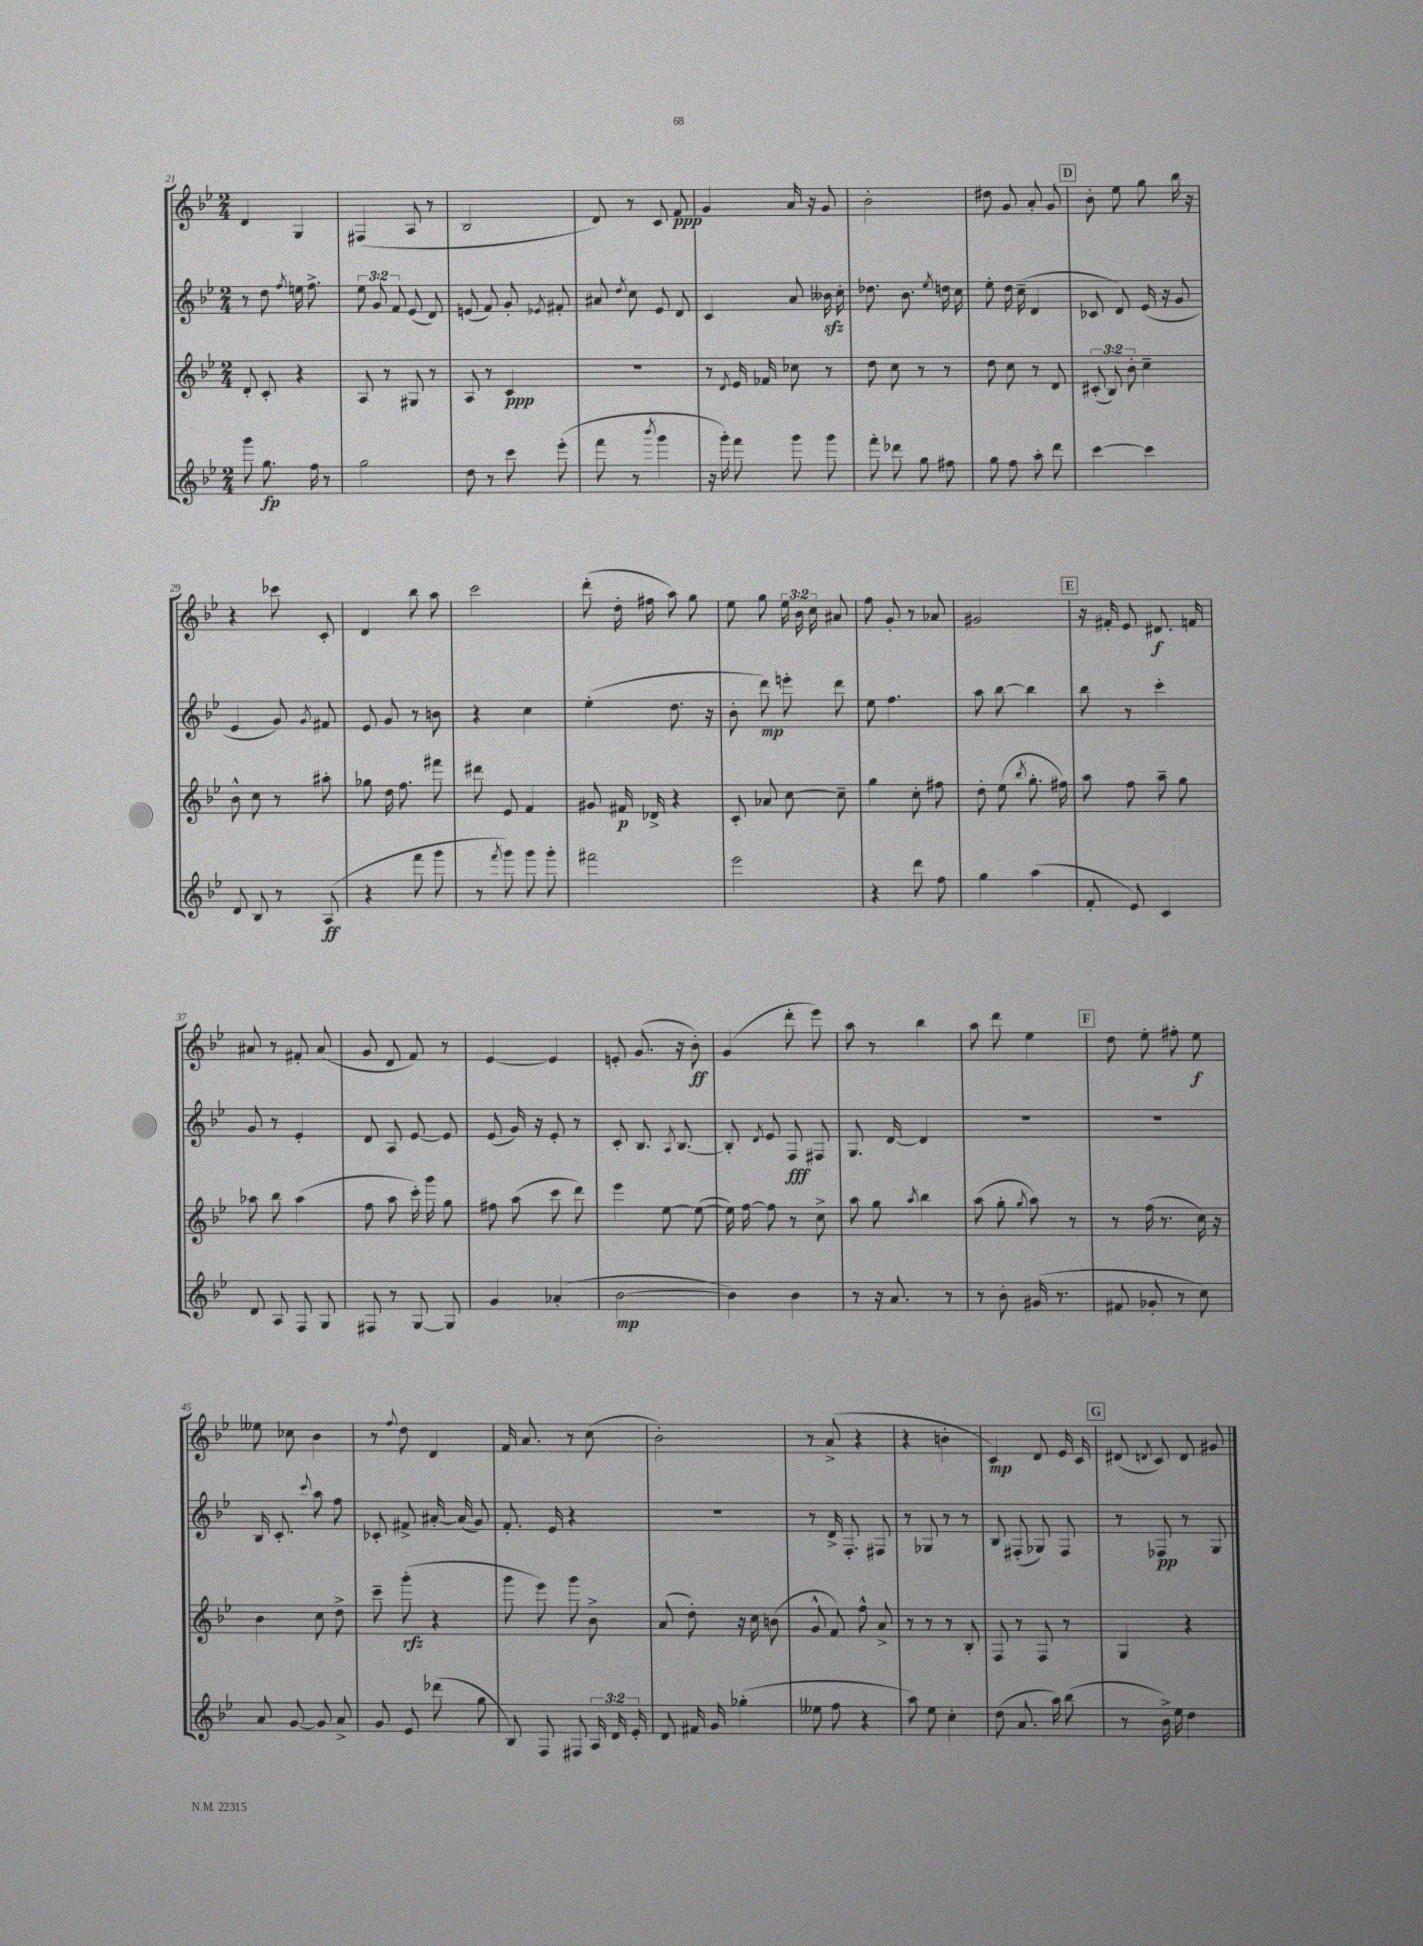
<<
\new StaffGroup <<
\new Staff = "s0" {
    \clef treble \key bes \major \numericTimeSignature \time 2/4 \override Staff.TupletNumber.text = #tuplet-number::calc-fraction-text
    \autoBeamOff d'4 g4 |
    fis4( a8 r8 |
    bes2 |
    d'8) r8 c'8 f'8\ppp |
    g'4 a'16 r16 g'8 |
    bes'2-. |
    dis''8 g'8 a'8-. g'8 |
    \mark \markup { \box "D" } bes'8-. ees''8 g''8 bes''16 r16 |
    r4 ces'''8 c'8-. |
    d'4 bes''8 a''8 |
    c'''2 |
    d'''8-.( d''16-. fis''16 a''8) g''8 |
    ees''8 g''8 \tuplet 3/2 { ees''16 bes'16 c''16 } ais'8 |
    f''8 g'8-. r8 aes'8 |
    gis'2 |
    \mark \markup { \box "E" } r16 fis'16-. ees'8 dis'8.\f f'16 |
    ais'8 r8 fis'8-. ais'8( |
    g'8 d'8 f'8) r8 |
    ees'4~ ees'4 |
    e'8-. g'8.( r16 bes'8-.\ff) |
    g'4( d'''8-. ees'''8) |
    a''8 r8 bes''4 |
    a''8 d'''8 ees''4 |
    \mark \markup { \box "F" } d''8 ees''8-. fis''8-. ees''8\f |
    eeses''8 ces''8 bes'4 |
    r8 \appoggiatura { f''8 } d''8 d'4 |
    f'16 a'8. r8 c''8( |
    bes'2-.) |
    r8 a'8->( r4 |
    r4 b'4-. |
    c'4\mp) d'8 ees'16 c'16 |
    \mark \markup { \box "G" } dis'8( \acciaccatura { d'8 } c'8) d'8 gis'8 \bar "|." |
}
\new Staff = "s1" {
    \clef treble \key bes \major \numericTimeSignature \time 2/4 \override Staff.TupletNumber.text = #tuplet-number::calc-fraction-text
    \autoBeamOff r8 d''8 \acciaccatura { f''8 } e''16 f''8.-> |
    \tuplet 3/2 { ees''8 g'8 f'8 } ees'8( d'8) |
    e'8( f'8) g'8-. \acciaccatura { ees'8 } fis'8-. |
    ais'8 \acciaccatura { d''8 } c''8 ees'8 d'8 |
    c'4 a'8 beses'16\sfz c''16-. |
    des''8. bes'8. \acciaccatura { ees''8 } d''16 c''16 |
    ees''8-. d''16 c''16--( d'4 |
    \mark \markup { \box "D" } ces'8 d'8) ees'16( r16 g'8 |
    ees'4 g'8) \acciaccatura { g'8 } fis'8 |
    ees'8 g'8 r8 b'8 |
    r4 c''4 |
    ees''4-.( d''8. r16 |
    bes'8-. d'''8\mp) e'''8-. d'''8 |
    ees''8 f''4. |
    a''8 bes''8~ bes''4 |
    \mark \markup { \box "E" } bes''8 r8 c'''4-. |
    g'8 r8 ees'4-. |
    d'8 a8 ees'8~ ees'8 |
    ees'8( g'16) r16 ees'8-. r8 |
    c'8-. bes8. \acciaccatura { a8 } bes8.~ |
    bes8-. \acciaccatura { d'8 } ees'8 f8\fff fis8 |
    g8. d'16~ d'4 |
    R2 |
    \mark \markup { \box "F" } R2 |
    bes16 c'8.-. \appoggiatura { c'''8 } a''8 f''8 |
    ces'8-. fis'8-> ais'16~-. ais'16( g'8) |
    f'8.-. ees'16 r4 |
    R2 |
    r8 d'16-> f8.-. fis8 |
    r8 ges8 r8 r8 |
    bes8 fis8-.( ges8) fis8 |
    \mark \markup { \box "G" } r8 fes8\pp r8 g8 \bar "|." |
}
\new Staff = "s2" {
    \clef treble \key bes \major \numericTimeSignature \time 2/4 \override Staff.TupletNumber.text = #tuplet-number::calc-fraction-text
    \autoBeamOff d'8-. c'8-. r4 |
    a8 r8 gis8 r8 |
    a8 r8 c'4\ppp |
    r2 |
    r8 \acciaccatura { d'8 } ees'16 fes'16 ces''8 r8 |
    d''8 c''8 r8 r8 |
    d''8 c''8 r8 d'8 |
    \mark \markup { \box "D" } \tuplet 3/2 { cis'8-.( bes8) bes'8-. } c''4-- |
    bes'8-^ c''8 r8 ais''8-. |
    ges''8 d''16 f''8. fis'''8 |
    dis'''8 ees'8 f'4 |
    gis'8 fis'16\p des'16-> r4 |
    c'8-. aes'8 c''8~ c''8-- |
    g''4 c''8-. fis''8 |
    d''8-. ees''8( \acciaccatura { bes''8 } g''8.-. fis''16) |
    \mark \markup { \box "E" } a''8 f''8 a''8-- g''8 |
    aes''8 bes''8 aes''4( |
    f''8 a''8 c'''16-.) g'''16 g''8 |
    fis''8 a''8( c'''8 d'''8) |
    ees'''4 ees''8~ ees''8~( |
    ees''16) f''16~ f''8 r8 c''8-> |
    a''8 g''8 \acciaccatura { a''8 } bes''4 |
    a''8( g''8-. \acciaccatura { g''8 } a''8) r8 |
    \mark \markup { \box "F" } r8 f''16( r8. c''16) r16 |
    bes'4 c''8 d''8-> |
    c'''8-- g'''8-.\rfz( r4 |
    g'''8 ees'''8) g'''8 bes'8-> |
    a'8( d''8-.) r16 c''16 b'8( |
    g'8-^ f'8) f''8-^ a'8-> |
    r8 r8 r8 bes8-. |
    f8 r8 f8 r8 |
    \mark \markup { \box "G" } g4 r4 \bar "|." |
}
\new Staff = "s3" {
    \clef treble \key bes \major \numericTimeSignature \time 2/4 \override Staff.TupletNumber.text = #tuplet-number::calc-fraction-text
    \autoBeamOff g'''8 g''8.\fp f''16 r8 |
    g''2 |
    d''8 r8 c'''8 ees'''8-.( |
    f'''8 r8 \acciaccatura { bes'''8 } g'''4 |
    r16 g'''16-.) f'''8 g'''8 g'''8 |
    f'''8-. des'''8 g''8 fis''8 |
    g''8 f''8 a''8-. d'''8 |
    \mark \markup { \box "D" } c'''4~ c'''4 |
    d'8 bes8 r8 a8\ff( |
    r4 f'''8 g'''8 |
    r8 \acciaccatura { f'''8 } g'''8) g'''8 g'''8-. |
    fis'''2 |
    ees'''2 |
    r4 d'''8 f''8 |
    g''4 a''4( |
    \mark \markup { \box "E" } f'8-. ees'8) c'4 |
    d'8 a8 f8 g8 |
    fis8 r8 g8~ g8 |
    g'4 aes'4-.( |
    bes'2~\mp |
    bes'4) bes'4 |
    r8 r16 a'8. r8 |
    r8 bes'8-. gis'16( r8. |
    \mark \markup { \box "F" } fis'8 ges'8-. r8 c''8) |
    a'8 g'8~ g'8 a'8-> |
    g'8 ees'8 des'''8( g''8 |
    bes8) f8 fis8 \tuplet 3/2 { a16 d'16 ees'16-. } |
    d'8 fis'16 g'16 ges''4-.( |
    eeses''8 f''8 r4 |
    a''8) ees''8 c''4-. |
    d''8( a'8. a''16) bes''8( |
    \mark \markup { \box "G" } r8 bes'16->) ees''16 d''4 \bar "|." |
}
>>
>>
\layout { \context { \Score currentBarNumber = #21 } }
